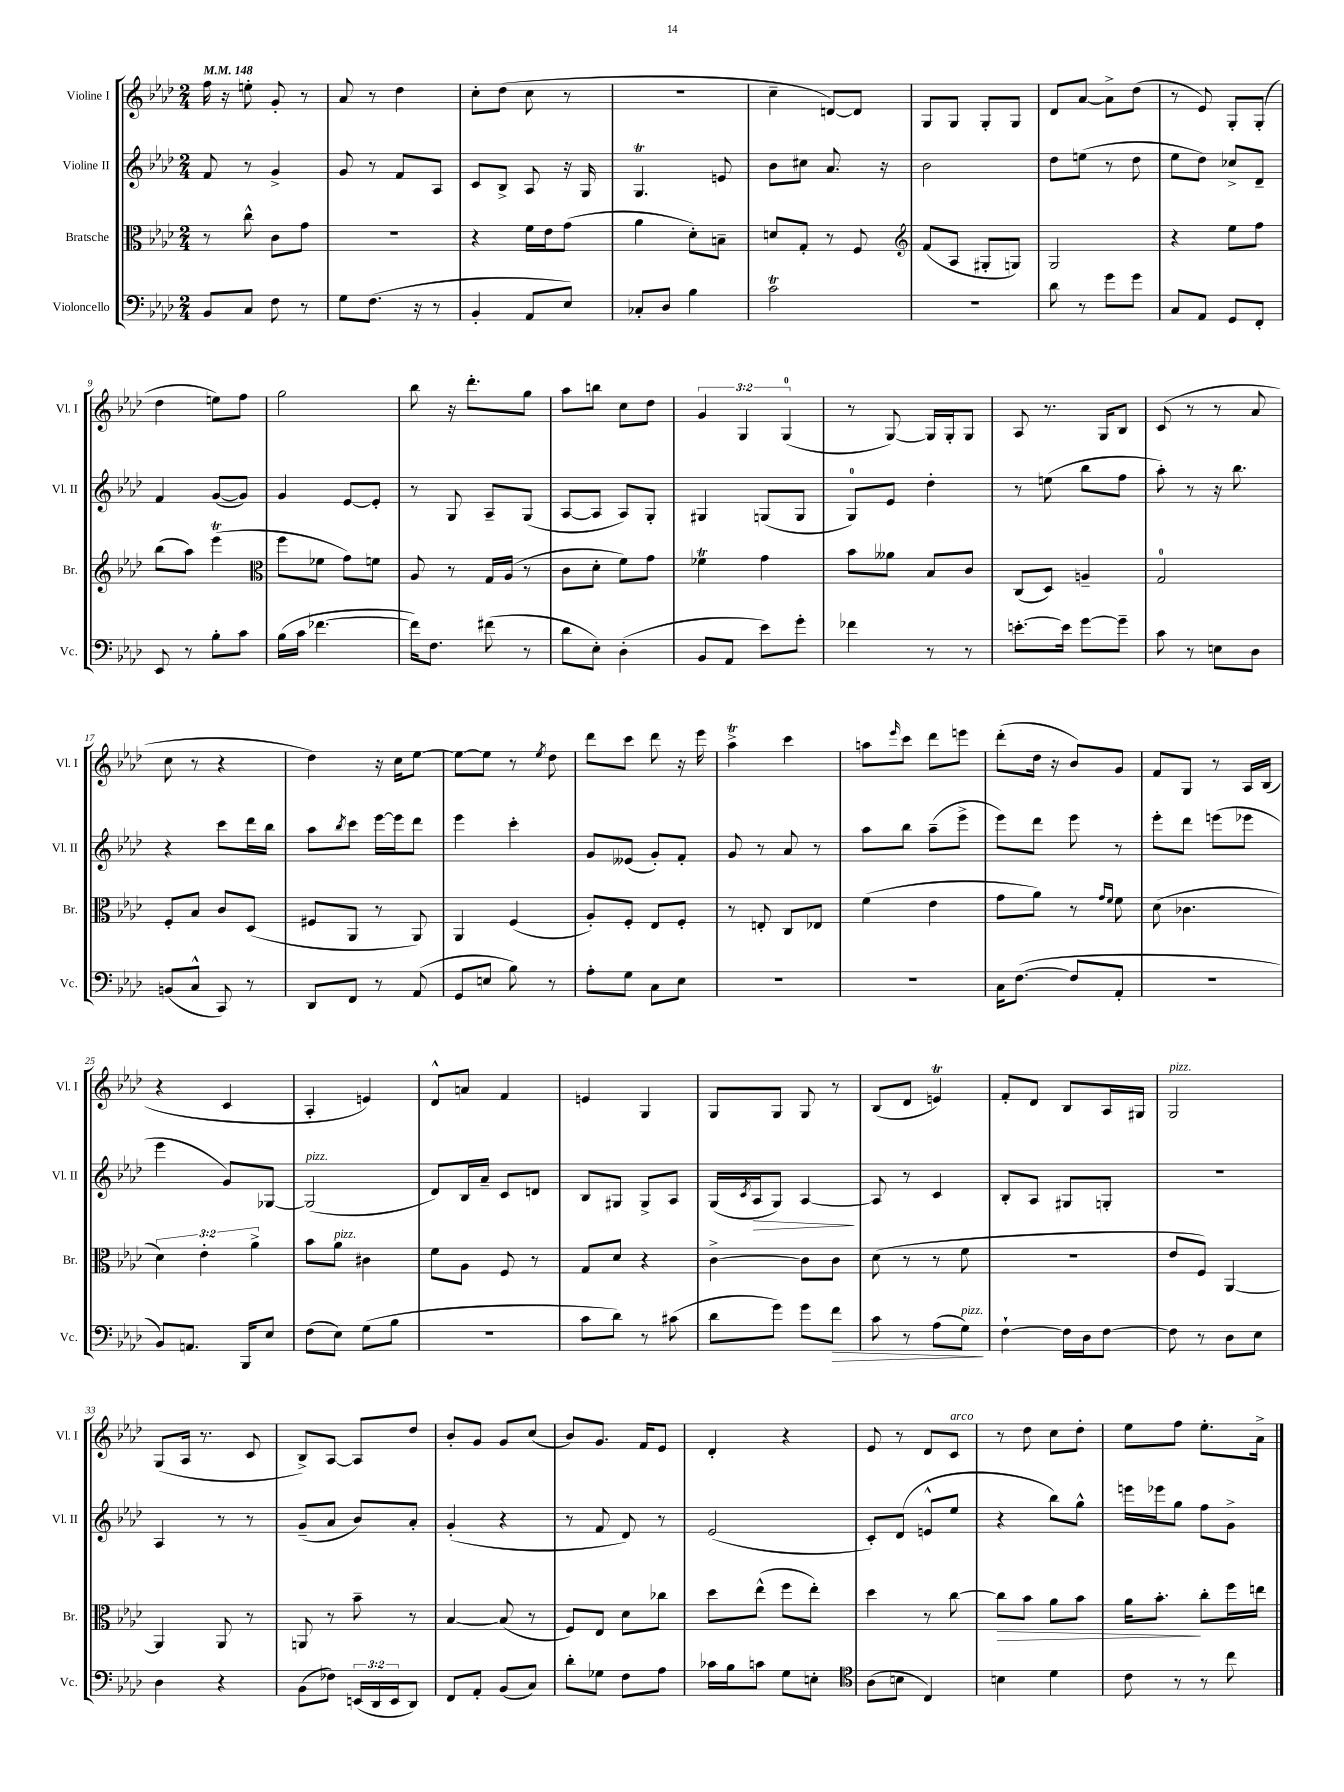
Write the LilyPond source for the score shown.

<<
\new StaffGroup <<
\new Staff = "s0" \with { instrumentName = "Violine I" shortInstrumentName = "Vl. I" } {
    \clef treble \key aes \major \numericTimeSignature \time 2/4 \override Staff.TupletNumber.text = #tuplet-number::calc-fraction-text \tempo 4 = 148
    f''16 r16 e''8-. g'8-. r8 |
    aes'8 r8 des''4 |
    c''8-. des''8( c''8 r8 |
    r2 |
    c''4-- d'8~) d'8 |
    g8 g8 g8-. g8 |
    des'8 aes'8~ aes'8-> des''8( |
    r8 ees'8) g8-. g8-.( |
    des''4 e''8) f''8 |
    g''2 |
    bes''8 r16 des'''8.-. g''8 |
    aes''8 b''8 c''8 des''8 |
    \tuplet 3/2 { g'4 g4 g4-0( } |
    r8 g8~) g16 g16-. g8 |
    aes8 r8. g16 bes8 |
    c'8( r8 r8 aes'8 |
    c''8 r8 r4 |
    des''4) r16 c''16 ees''8~ |
    ees''8~ ees''8 r8 \acciaccatura { ees''8 } des''8 |
    des'''8 c'''8 des'''8 r16 ees'''16 |
    aes''4->\trill c'''4 |
    a''8 \grace { ees'''16 } c'''8 des'''8 e'''8 |
    des'''8-.( des''16 r16 bes'8) g'8 |
    f'8 g8 r8 aes16 bes16( |
    r4 c'4 |
    aes4-. e'4) |
    des'8-^ a'8 f'4 |
    e'4 g4 |
    g8 g8 g8 r8 |
    bes8( des'8 e'4\trill) |
    f'8-. des'8 bes8 aes16 gis16 |
    g2^\markup { \italic "pizz." } |
    g8( aes16 r8. c'8 |
    bes8->) aes8~ aes8 des''8 |
    bes'8-. g'8 g'8 c''8( |
    bes'8) g'8. f'16 ees'8 |
    des'4-. r4 |
    ees'8 r8 des'8 c'8^\markup { \italic "arco" } |
    r8 des''8 c''8 des''8-. |
    ees''8 f''8 ees''8.-. aes'16-> \bar "|." |
}
\new Staff = "s1" \with { instrumentName = "Violine II" shortInstrumentName = "Vl. II" } {
    \clef treble \key aes \major \numericTimeSignature \time 2/4
    f'8 r8 g'4-> |
    g'8 r8 f'8 aes8 |
    c'8 bes8-> aes8 r16 g16 |
    g4.\trill e'8 |
    bes'8 cis''8 aes'8. r16 |
    bes'2 |
    des''8 e''8( r8 des''8 |
    ees''8 des''8) ces''8-> des'8-- |
    f'4 g'8~( g'8) |
    g'4 ees'8~ ees'8-. |
    r8 g8 aes8-- g8( |
    aes8~ aes8 aes8) g8-. |
    gis4 g8( g8 |
    g8-0) ees'8 des''4-. |
    r8 e''8( bes''8 f''8 |
    aes''8-.) r8 r16 bes''8. |
    r4 c'''8 des'''16 bes''16 |
    aes''8 \acciaccatura { bes''8 } c'''8 ees'''16~ ees'''16 des'''8 |
    ees'''4 c'''4-. |
    g'8 eeses'8( g'8-.) f'8-. |
    g'8 r8 aes'8 r8 |
    aes''8 bes''8 aes''8--( ees'''8-> |
    ees'''8) des'''8 ees'''8 r8 |
    ees'''8-. des'''8 e'''8( ees'''8 |
    ees'''4 g'8) ges8~ |
    ges2^\markup { \italic "pizz." }( |
    des'8) bes16 aes'16-- c'8 d'8 |
    bes8 gis8 gis8-> aes8 |
    g16( \acciaccatura { c'8 } aes16\> g8) aes4~\! |
    aes8 r8 c'4 |
    bes8-. aes8 gis8 g8-. |
    r2 |
    aes4 r8 r8 |
    g'8--( aes'8 bes'8) aes'8-. |
    g'4-.( r4 |
    r8 f'8 des'8) r8 |
    ees'2( |
    c'8-.) des'8( e'8-^ ees''8 |
    r4 bes''8) g''8-^ |
    e'''16 ees'''16 g''8 f''8 g'8-> \bar "|." |
}
\new Staff = "s2" \with { instrumentName = "Bratsche" shortInstrumentName = "Br." } {
    \clef alto \key aes \major \numericTimeSignature \time 2/4 \override Staff.TupletNumber.text = #tuplet-number::calc-fraction-text
    r8 c''8-^ c'8 g'8 |
    r2 |
    r4 f'16 ees'16 g'8( |
    aes'4 des'8-.) b8-- |
    d'8 g8-. r8 f8 |
    \clef treble f'8( aes8 gis8-. g8) |
    g2 |
    r4 ees''8 f''8 |
    bes''8( aes''8) ees'''4\trill( |
    \clef alto f''8 fes'8 g'8) f'8 |
    aes8 r8 g16 aes16( r8 |
    c'8 des'8-. f'8) g'8 |
    fes'4\trill g'4 |
    bes'8 aeses'8 bes8 c'8 |
    c8( des8) a4-- |
    g2-0 |
    f8-. bes8 c'8 des8( |
    fis8 aes,8 r8 aes,8) |
    aes,4 f4( |
    aes8-.) f8-. ees8 f8-. |
    r8 e8-. c8 ees8 |
    f'4( ees'4 |
    g'8 aes'8) r8 \grace { g'16 f'16 } f'8 |
    des'8( ces'4. |
    \tuplet 3/2 { des'4) ees'4-. aes'4-> } |
    bes'8 aes'8^\markup { \italic "pizz." } cis'4 |
    f'8 aes8 f8 r8 |
    g8 des'8 r4 |
    c'4~-> c'8 c'8 |
    des'8( r8 r8 f'8 |
    R2 |
    ees'8 f8) aes,4~ |
    aes,4 aes,8 r8 |
    a,8 r8 bes'8-- r8 |
    bes4~ bes8( r8 |
    f8) ees8 des'8 ces''8 |
    des''8 ees''8-^( f''8 ees''8-.) |
    des''4 r8 c''8~ |
    c''8\> bes'8 aes'8 bes'8 |
    aes'16 bes'8.-.\! c''8-. f''16 e''16 \bar "|." |
}
\new Staff = "s3" \with { instrumentName = "Violoncello" shortInstrumentName = "Vc." } {
    \clef bass \key aes \major \numericTimeSignature \time 2/4 \override Staff.TupletNumber.text = #tuplet-number::calc-fraction-text
    bes,8 c8 f8 r8 |
    g8 f8.( r16 r8 |
    bes,4-. aes,8 ees8) |
    ces8-. des8 bes4 |
    c'2\trill |
    R2 |
    des'8 r8 g'8 g'8 |
    c8 aes,8 g,8 f,8-. |
    ees,8 r8 bes8-. c'8 |
    bes16( c'16 fes'4.~ |
    fes'16) f8. fis'8( r8 |
    des'8 ees8-.) des4-.( |
    bes,8 aes,8 ees'8) g'8-. |
    fes'4 r8 r8 |
    e'8.~-. e'16 g'8~ g'8-- |
    c'8 r8 e8 des8 |
    b,8( c8-^ c,8) r8 |
    des,8 f,8 r8 aes,8( |
    g,8 e8 bes8) r8 |
    aes8-. g8 c8 ees8 |
    r2 |
    R2 |
    c16 f8.~( f8 aes,8-. |
    r2 |
    bes,8) a,8. bes,,16 ees8 |
    f8( ees8) g8( bes8 |
    R2 |
    c'8 des'8) r8 cis'8( |
    des'8 g'8) g'8 f'8\> |
    c'8 r8 aes8( g8\!^\markup { \italic "pizz." }) |
    f4~-! f16 des16 f8~ |
    f8 r8 des8 ees8 |
    des4 r4 |
    bes,8( fes8) \tuplet 3/2 { e,16( des,16 e,16 } des,8) |
    f,8 aes,8-. bes,8( c8) |
    des'8-. ges8 f8 aes8 |
    ces'16 bes16 c'8 g8 e8-. |
    \clef tenor aes8( b8 c4) |
    b4 des'4 |
    c'8 r8 r8 c''8 \bar "|." |
}
>>
>>
